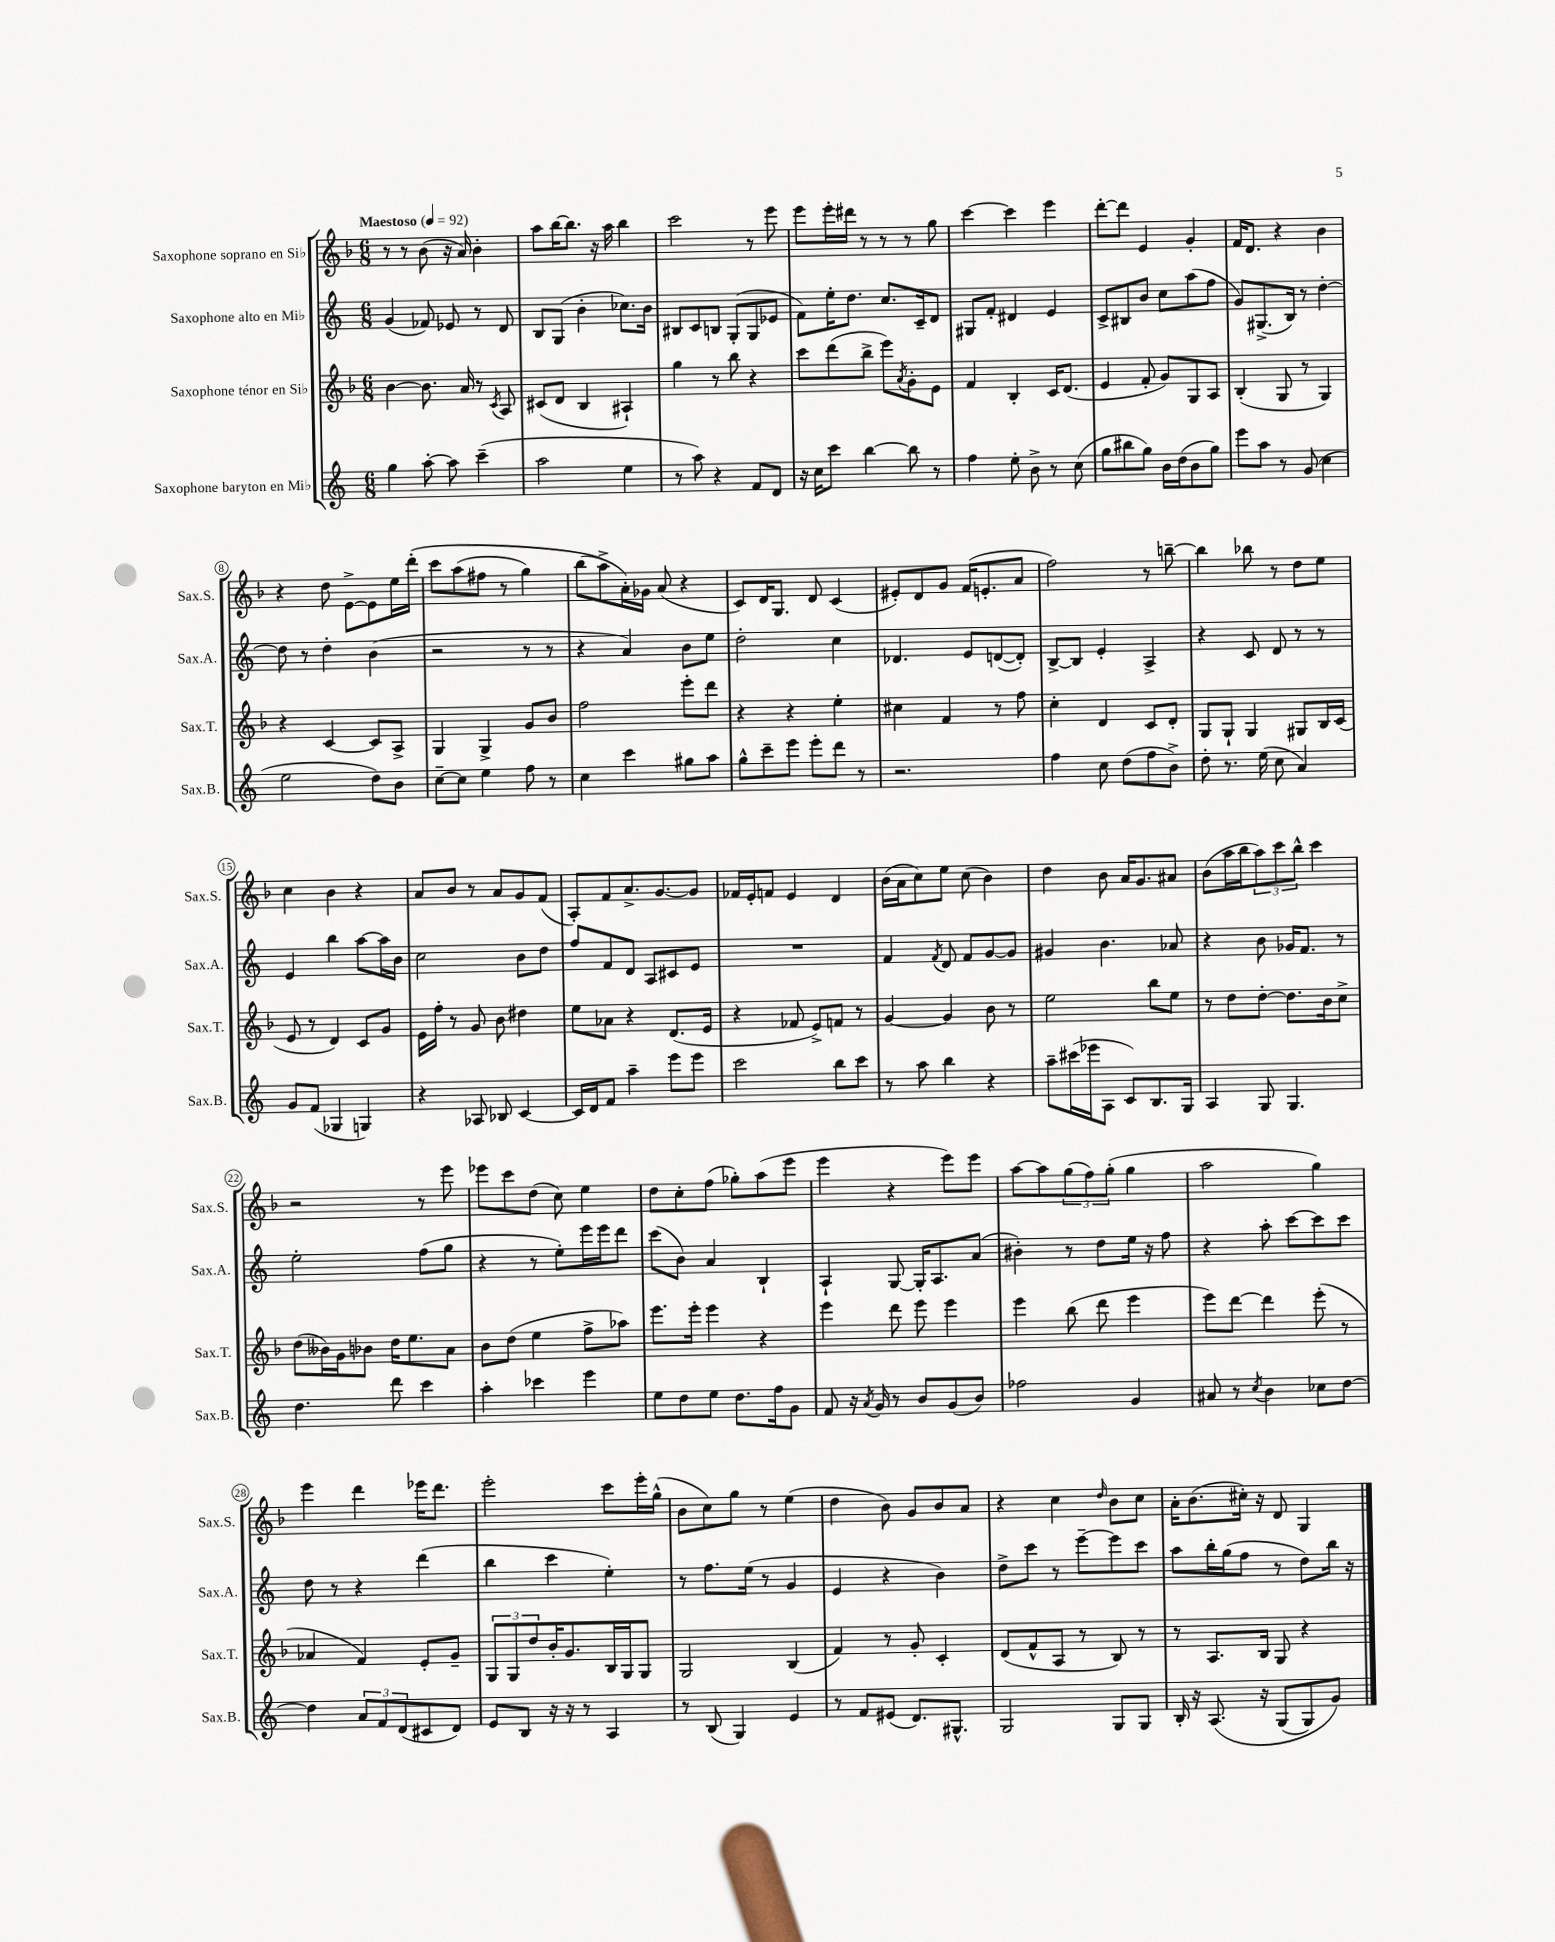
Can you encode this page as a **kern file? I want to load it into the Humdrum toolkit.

**kern	**kern	**kern	**kern
*part4	*part3	*part2	*part1
*staff4	*staff3	*staff2	*staff1
*I"Saxophone baryton en Mi♭	*I"Saxophone ténor en Si♭	*I"Saxophone alto en Mi♭	*I"Saxophone soprano en Si♭
*I'Sax.B.	*I'Sax.T.	*I'Sax.A.	*I'Sax.S.
*clefG2	*clefG2	*clefG2	*clefG2
*k[]	*k[b-]	*k[]	*k[b-]
*M6/8	*M6/8	*M6/8	*M6/8
*MM92	*MM92	*MM92	*MM92
=1	=1	=1	=1
!	!	!	!LO:TX:a:B:t=Maestoso
4gg\	[4b-\	(4g/	8r
.	.	.	8r
[8aa'\	8.b-\]	8f-X/)	(8b-\
8aa\]	.	8e-X/	16r
.	16a/	.	16a/)
(4ccc~\	8r	8r	4b-'\
.	8qc/	.	.
.	8A/	8d/	.
=2	=2	=2	=2
2aa\	(8c#X/L	8B/L	8aa\L
.	8d/J	(8G/J	[16bb-\K
.	.	.	8.bb-\J]
.	4B-/	4b'\	.
.	.	.	16r
.	.	.	16aa\
4ee\	4A#X`/)	8.cc-X\L)	4bb-\
.	.	16b\Jk	.
=3	=3	=3	=3
8r	4gg\	8B#X/L	2ccc\
8aa\)	.	8c/	.
4r	8r	8Bn/J	.
.	8bb-\	(8G'/L	.
8f/L	4r	8G/	8r
8d/J	.	8e-X/J	8eee\
=4	=4	=4	=4
16r	8ccc\L	8f\L)	8eee\L
16cc\KL	.	.	.
8ccc\J	(8ddd\	16ee'\K	16eee'\L
.	.	8.dd\J	16ddd#X\JJ
[4bb\	8bb-^\J	.	8r
.	8eee\L)	8.cc/L	8r
.	8qa/	.	.
8bb\]	8g'\	.	8r
.	.	16c~/k	.
8r	8e\J	8d/J	8gg\
=5	=5	=5	=5
4ff\	4f/	8G#X/L	[4ccc\
.	.	8f'/J	.
8ee'\	4B-'/	4d#X/	4ccc\]
8b^\	.	.	.
8r	16c/KL	4e/	4eee\
.	(8.d/J	.	.
(8cc\	.	.	.
=6	=6	=6	=6
8gg\L	4e/	8c^/L	[8ddd'\L
8bb#X\	.	8B#X/	8ddd\J]
8gg\J)	8f'/	8b/J	4e/
16b\LL	8g/L)	8cc\L	.
(16dd\J	.	.	.
8b\	8G/	(8aa\	4g'/
8gg\J)	8A/J	8ff\J	.
=7	=7	=7	=7
8eee\L	(4B-'/	8g/L)	16f/KL
.	.	.	8.d/J
8aa\J	.	(8.G#X^/	.
8r	8G/	.	4r
.	.	16B/Jk)	.
(8g/	8r	8r	.
4cc\	4G/)	[4dd'\	4b-\
!!LO:LB:g=z
=8	=8	=8	=8
2ee\	4r	8dd\]	4r
.	.	8r	.
.	[4c/	4dd'\	8dd\
.	.	.	[8e^\L
8dd\L)	8c/L]	(4b\	8e\]
8b\J	8A^/J	.	16ee\L
.	.	.	(16ddd'\JJ
=9	=9	=9	=9
[8cc~\L	4G/	2r	8ccc\L
8cc\J]	.	.	(8aa\
4ee\	4G^/	.	8ff#X\J
.	.	.	8r
8ff\	8g/L	8r	4gg\)
8r	8b-/J	8r	.
=10	=10	=10	=10
4cc\	2ff\	4r	(8bb-\L
.	.	.	8aa^\)
4ccc\	.	4a/)	16a'\L)
.	.	.	16g-X\JJ
.	.	.	(8a/
8gg#X\L	8eee'\L	8b\L	4r
8aa\J	8ddd\J	8ee\J	.
=11	=11	=11	=11
8gg^^\L	4r	2dd'\	8c/L)
8ccc~\	.	.	16d/K
.	.	.	8.G/J
8eee\J	4r	.	.
8eee'\L	.	.	8d/
8ddd\J	4ee'\	4cc\	(4c/
8r	.	.	.
=12	=12	=12	=12
2.r	4cc#X\	4.d-X/	8e#X'/L)
.	.	.	8d/
.	4f/	.	8g/J
.	.	8e/L	(16f/KL
.	.	.	8.en'/
.	8r	([8dn/	.
.	8ff\	8d'/J])	8a/J
=13	=13	=13	=13
4ff\	4cc'\	[8B^/L	2ff\)
.	.	8B/J]	.
8cc\	4d/	4e'/	.
(8dd\L	.	.	.
8ff\	8c/L	4A^/	8r
8b^\J)	8d'/J	.	[8bbn~\
=14	=14	=14	=14
8dd'\	8G/L	4r	4bb\]
8.r	8G`/J	.	.
.	4G/	8c/	8bb-X\
(16ee\	.	.	.
8cc\	.	8d/	8r
4a/)	8G#X/L	8r	8dd\L
.	16B-/L	8r	8ee\J
.	(16c/JJ	.	.
!!LO:LB:g=z
=15	=15	=15	=15
8g/L	8e/	4e/	4cc\
(8f/J	8r	.	.
4G-X/	4d/)	4bb\	4b-\
4Gn/)	8c/L	[8aa\L	4r
.	8g/J	16aa\L]	.
.	.	16b\JJ	.
=16	=16	=16	=16
4r	16e\LL	2cc\	8a/L
.	16ff'\JJ	.	.
.	8r	.	8b-/J
8A-X/	8g/	.	8r
8B-X/	8b-\	.	8a/L
[4c/	4dd#X\	8b\L	8g/
.	.	8dd\J	(8f/J
=17	=17	=17	=17
16c/LL]	8ee\L	8ff/L	8A'/L)
16d/J	.	.	.
8f/J	8a-X\J	8f/	8f/
4aa~\	4r	8d/J	8.a^/
.	.	8A/L	.
.	.	.	[8.g/
8eee\L	(8.d/L	8c#X/	.
8eee\J	.	8e/J	8g/J]
.	16e/Jk	.	.
=18	=18	=18	=18
2ccc\	4r	2.r	16f-X/LL
.	.	.	16e'/J
.	.	.	8fn/J
.	8f-X/	.	4e/
.	8e^/L)	.	.
8bb\L	8fn/J	.	4d/
8ccc\J	8r	.	.
=19	=19	=19	=19
8r	[4g/	4f/	(16b-\LL
.	.	.	16a\J
8aa\	.	.	8cc\)
.	.	8qf/	.
4bb\	4g/]	8d/	8ee\J
.	.	8f/L	(8cc\
4r	8b-\	[8g/	4b-\)
.	8r	8g/J]	.
=20	=20	=20	=20
8aa~\L	2ee\	4g#X/	4dd\
(16ccc#X\L	.	.	.
16eee-X\J	.	.	.
8A\J	.	4.b\	8b-\
8c/L)	.	.	16a/KL
.	.	.	8.g/
8.B/	8bb-\L	.	.
.	8ee\J	8a-X/	8a#X/J
16G/Jk	.	.	.
=21	=21	=21	=21
4A/	8r	4r	(8b-\L
.	8dd\L	.	16aa\L
.	.	.	16bb-\J
8G/	[8dd'\J	8b\	12aa\)
.	.	.	12ccc\
4.G/	8.dd\L]	16g-X/KL	.
.	.	.	12bb-^^\J
.	.	8.f/J	.
.	.	.	4ccc\
.	16b-\k	.	.
.	8cc^\J	8r	.
!!LO:LB:g=z
=22	=22	=22	=22
4.dd\	(8dd\L	2ee'\	2r
.	16b--X\L)	.	.
.	16g\J	.	.
.	8b-X\J	.	.
8ddd\	16dd\KL	.	.
.	8.ee\	.	.
4ccc\	.	(8ff\L	8r
.	8a\J	8gg\J	8eee\
=23	=23	=23	=23
4aa'\	8b-\L	4r	8eee-X\L
.	(8dd\J	.	8ccc\
4ccc-X\	4ee\	8r	(8dd\J
.	.	8ee'\L)	8cc\)
4eee\	8ff^\L	16eee\L	4ee\
.	.	16eee\J	.
.	8aa-X\J)	8ddd\J	.
=24	=24	=24	=24
8ee\L	8.eee\L	(8ccc\L	8dd\L
8dd\	.	8b\J)	8cc'\
.	16eee'\Jk	.	.
8ee\J	4eee\	4a/	(8ff\J
8.dd\L	.	.	8gg-X'\L)
.	4r	4B`/	(8aa\
16ff\k	.	.	.
8g\J	.	.	8eee\J
=25	=25	=25	=25
8f/	4eee\	4A`/	4eee\
16r	.	.	.
8qa/	.	.	.
16g/	.	.	.
8r	8ddd\	[8G/	4r
8b/L	8eee\	16G'/KL]	.
.	.	8.A/	.
(8g/	4eee\	.	8eee\L)
8b/J)	.	(8a/J	8eee\J
=26	=26	=26	=26
2ff-X\	4eee\	4b#X'\)	[8aa\L
.	.	.	8aa\]
.	(8bb-\	8r	(12gg\
.	.	.	12ff\)
.	8ddd\	8dd\L	.
.	.	.	(12gg'\J
4g/	4eee\	16ee\Jk	4gg\
.	.	16r	.
.	.	8ff\	.
=27	=27	=27	=27
8a#X/	8eee\L)	4r	2aa\
8r	[8ddd\J	.	.
8qcc/	.	.	.
4b\	4ddd\]	8aa'\	.
.	.	[8ccc\L	.
8cc-X\L	(8eee'\	8ccc\]	4gg\)
[8dd\J	8r	8ccc\J	.
!!LO:LB:g=z
=28	=28	=28	=28
4dd\]	4a-X/	8dd\	4eee\
.	.	8r	.
12a/L	4f/)	4r	4ddd\
12f/	.	.	.
(12d/	.	.	.
8c#X/	8e'/L	(4ddd\	16eee-X\KL
.	.	.	8.ddd\J
8d/J)	8g~/J	.	.
=29	=29	=29	=29
8e/L	12G/L	4bb\	2eee'\
.	12G/	.	.
8B/J	.	.	.
.	12dd/	.	.
16r	16b-'/K	4ccc\	.
16r	8.g/	.	.
8r	.	.	.
4A/	16B-/L	4ee'\)	8ccc\L
.	16G/J	.	.
.	8G/J	.	16eee'\L
.	.	.	(16gg^^\JJ
=30	=30	=30	=30
8r	2G/	8r	8b-\L
(8B/	.	8.ff\L	8cc\)
4G/)	.	.	8gg\J
.	.	(16ee\Jk	.
.	.	8r	8r
4e/	(4B-/	4g/	(4ee\
=31	=31	=31	=31
8r	4f/)	4e/	4dd\
8f/L	.	.	.
(8e#X/J	8r	4r	8b-\)
8.d/L)	8g'/	.	8g/L
.	4c'/	4b\)	8b-/
8.G#X^^/J	.	.	.
.	.	.	8a/J
=32	=32	=32	=32
2G/	(8d/L	8dd^\L	4r
.	8f^^/	8ccc\J	.
.	8A/J	8r	4cc\
.	8r	[8eee~\L	.
.	.	.	16qqdd/
8G/L	8B-/)	8eee\]	8b-\L
8G/J	8r	8ccc\J	8cc\J
=33	=33	=33	=33
16B'/	8r	8aa\L	16a'\KL
16r	.	.	(8.b-\
(8.A/	8.A/L	16bb'\L	.
.	.	(16gg\J	.
.	.	8ff\J	16cc#X'\Jk)
16r	16B-/Jk	.	16r
(8G/L	8G/	8r	8d/
8G/)	4r	8dd\L)	4G/
8g/J)	.	16bb\Jk	.
.	.	16r	.
==	==	==	==
*-	*-	*-	*-
